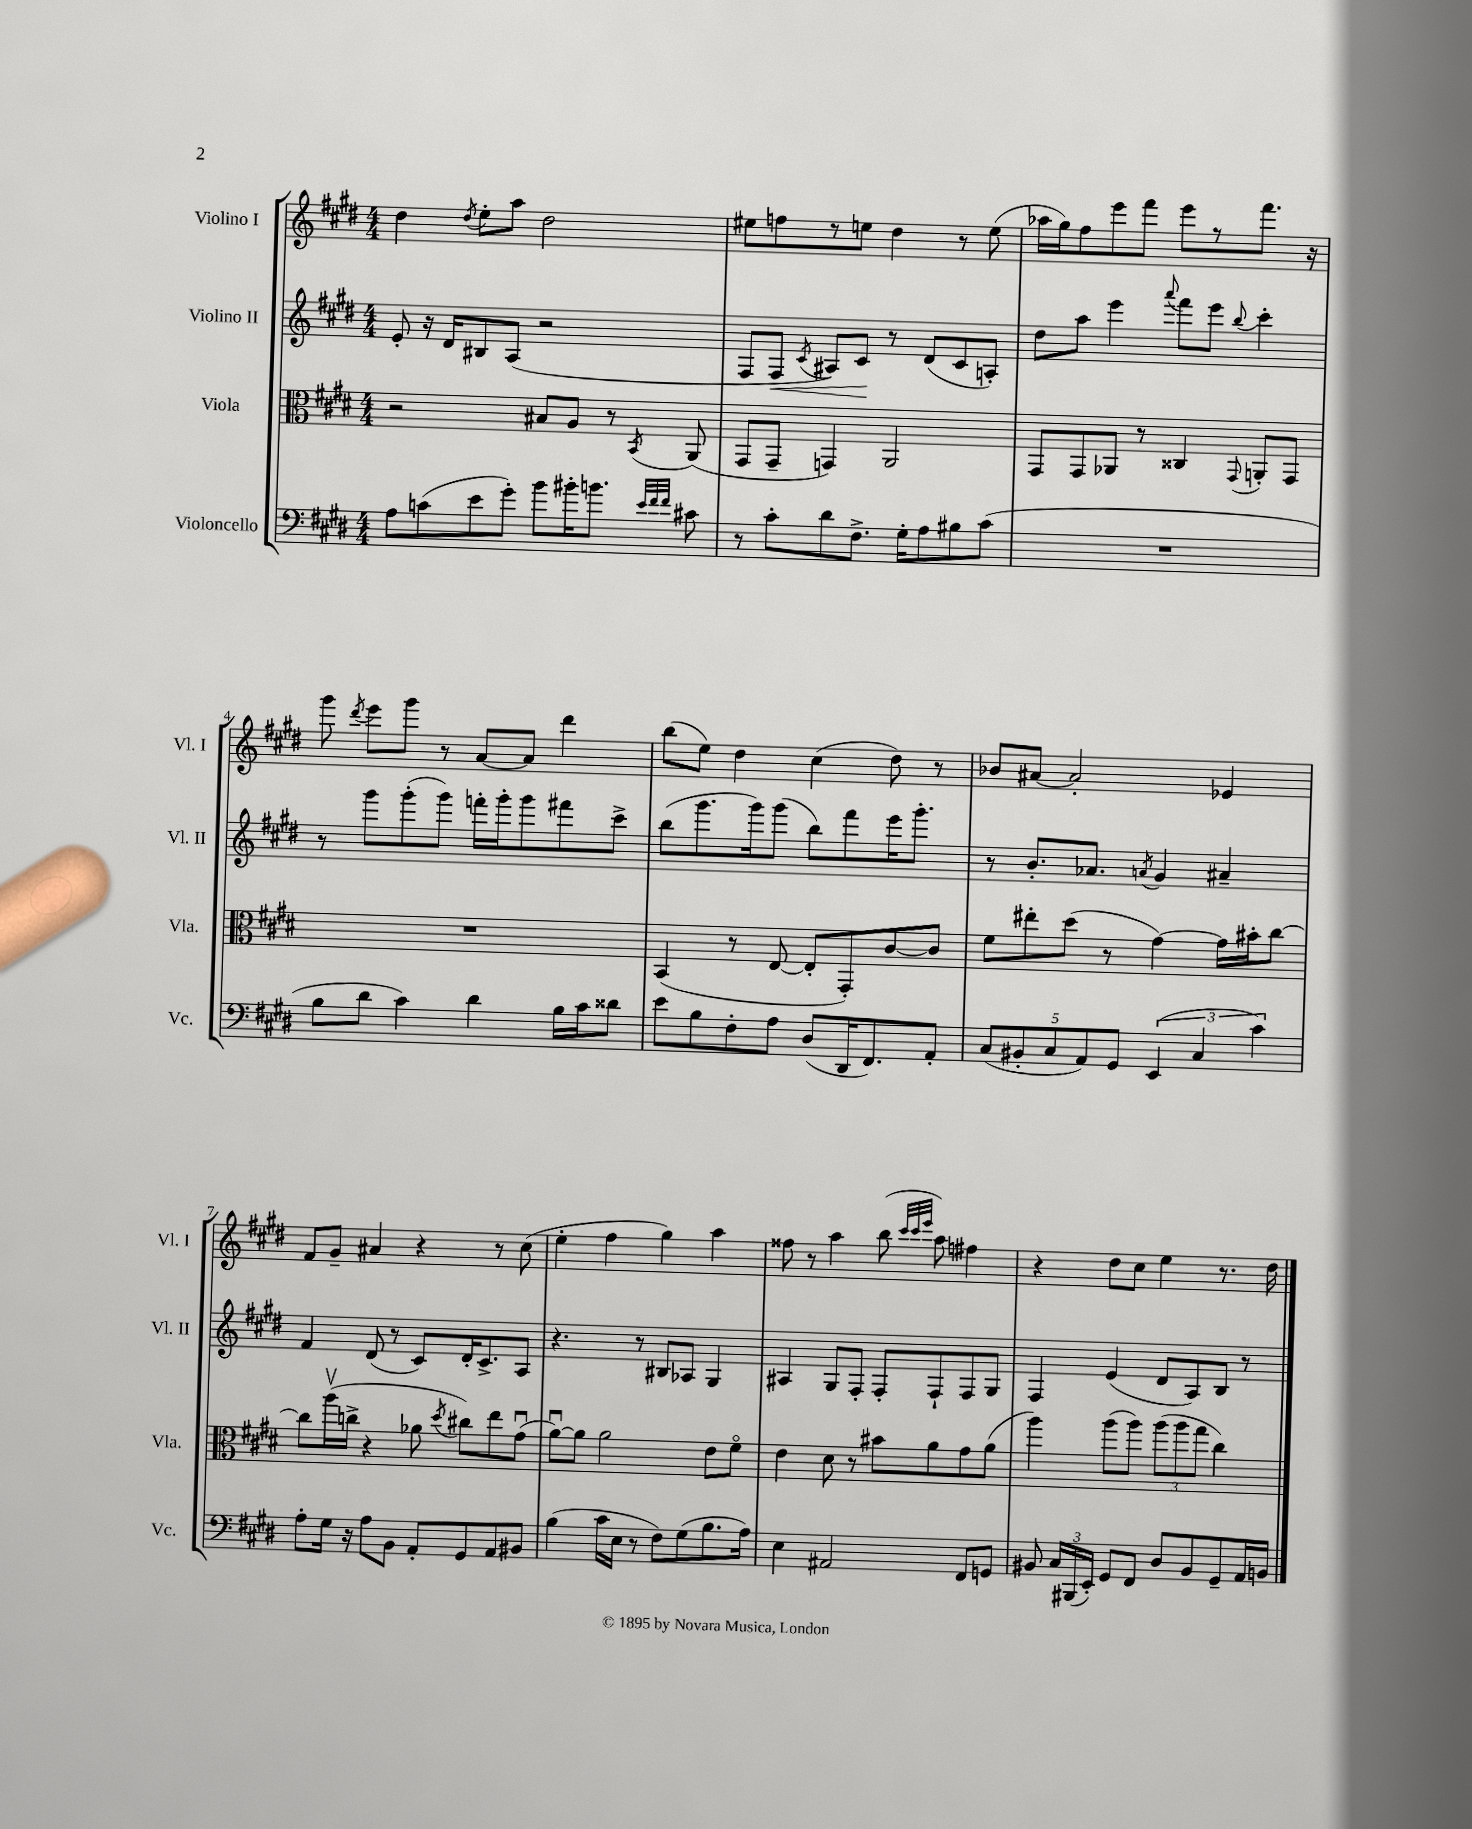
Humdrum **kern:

**kern	**kern	**kern	**kern
*staff4	*staff3	*staff2	*staff1
*clefF4	*clefC3	*clefG2	*clefG2
*k[f#c#g#d#]	*k[f#c#g#d#]	*k[f#c#g#d#]	*k[f#c#g#d#]
*M4/4	*M4/4	*M4/4	*M4/4
8A	2r	8e'	4dd#
(8c	.	16r	.
.	.	16d#	.
.	.	.	8qdd#
8e	.	8B#	8ee'
8g#')	.	(8A	8aa
8b	8B#	2r	2dd#
16b#'	8A	.	.
8.b	.	.	.
.	8r	.	.
32qqe	.	.	.
32qqf#	.	.	.
32qqf#	8qBB	.	.
8c#	(8AA	.	.
=	=	=	=
8r	8GG#	8F#	8ee#
8c#'	8GG#~	8F#	8ff
.	.	8qc#	.
8d#	4GG)	8A#)	8r
8.F#^	.	8c#	8ee
.	2AA	8r	4dd#
16G#'	.	.	.
8A	.	(8d#	.
8B#	.	8c#	8r
(8c#	.	8A')	(8ee
=	=	=	=
1r	8GG#	8dd#	16aa-
.	.	.	16gg#)
.	8GG#	8aa	8ff#
.	8AA-	4eee	8eee
.	8r	.	8fff#
.	.	8qqaaa	.
.	4C##	8fff#	8eee
.	.	8eee	8r
.	8qqGG#	8qqbb	.
.	8AA'	4ccc#'	8.fff#
.	8GG#	.	.
.	.	.	16r
=	=	=	=
8B	1r	8r	8ggg#
.	.	.	8qddd#
8d#	.	8ggg#	8eee
4c#)	.	(8ggg#'	8ggg#
.	.	8ggg#)	8r
4d#	.	16fff'	[8a
.	.	16ggg#'	.
.	.	8ggg#	8a]
16B	.	8fff#	4ddd#
16c#	.	.	.
8d##	.	8ccc#^	.
=	=	=	=
8e	(4BB	(8bb	(8bb
8B	.	8.ggg#	8ee)
8F#'	8r	.	4dd#
.	.	16ggg#)	.
8A	[8E	(8ggg#	.
(8D#	8E']	8bb)	(4cc#
16DD#	8GG#')	8fff#	.
8.FF#)	.	.	.
.	[8c#	16eee	8dd#)
.	.	8.ggg#'	.
8AA'	8c#]	.	8r
=	=	=	=
(10C#	8f#	8r	8b-
10BB#'	.	.	.
.	8ee#'	8.b'	[8a#
10C#	.	.	.
.	(8dd#	.	2a#']
10AA)	.	.	.
.	.	8.a-	.
.	8r	.	.
10GG#	.	.	.
.	.	8qa	.
(6EE	[4g#)	4g#	.
6C#	.	.	.
.	16g#]	4a#~	4e-
.	16b#'	.	.
6c#)	.	.	.
.	[8cc#	.	.
=	=	=	=
8A'	8cc#]	4f#	8f#
16G#	(16aav	.	8g#~
16r	16cc^	.	.
8A	4r	(8d#	4a#
8BB	.	8r	.
8AA'	8a-	8c#)	4r
.	8qdd#	.	.
8GG#	8cc#)	16d#'	.
.	.	8.c#^	.
8AA	8ee	.	8r
8BB#	(8g#u	8A	(8cc#
=	=	=	=
(4B	[8au)	4.r	4ee'
.	8a]	.	.
16c#	2a	.	4ff#
16E	.	.	.
8r	.	8r	.
8F#)	.	8B#	4gg#)
(8G#	.	8A-	.
8.B	8e	4G#	4aa
.	8f#o	.	.
16A)	.	.	.
=	=	=	=
4E	4e	4A#	8ff##
.	.	.	8r
2AA#	8d#	8G#	4aa
.	8r	8F#'	.
.	8b#	8F#'	(8bb
.	.	.	32qqccc#
.	.	.	32qqccc#
.	.	.	32qqeee
.	8a	8F#`	8aa)
8FF#	8g#	8F#	4ff#
8GG	(8a	8G#	.
=	=	=	=
8BB#	4aa)	4F#	4r
24C#	.	.	.
(24BBB#	.	.	.
24EE')	.	.	.
8GG#	(8aa	(4e	8dd#
8FF#	8aa)	.	8cc#
8D#	(12aa	8d#	4ee
.	12aa	.	.
8BB#	.	8A)	.
.	12gg#	.	.
8GG#~	4cc#)	8B	8.r
16AA	.	8r	.
16BB	.	.	16dd#
==	==	==	==
*-	*-	*-	*-
